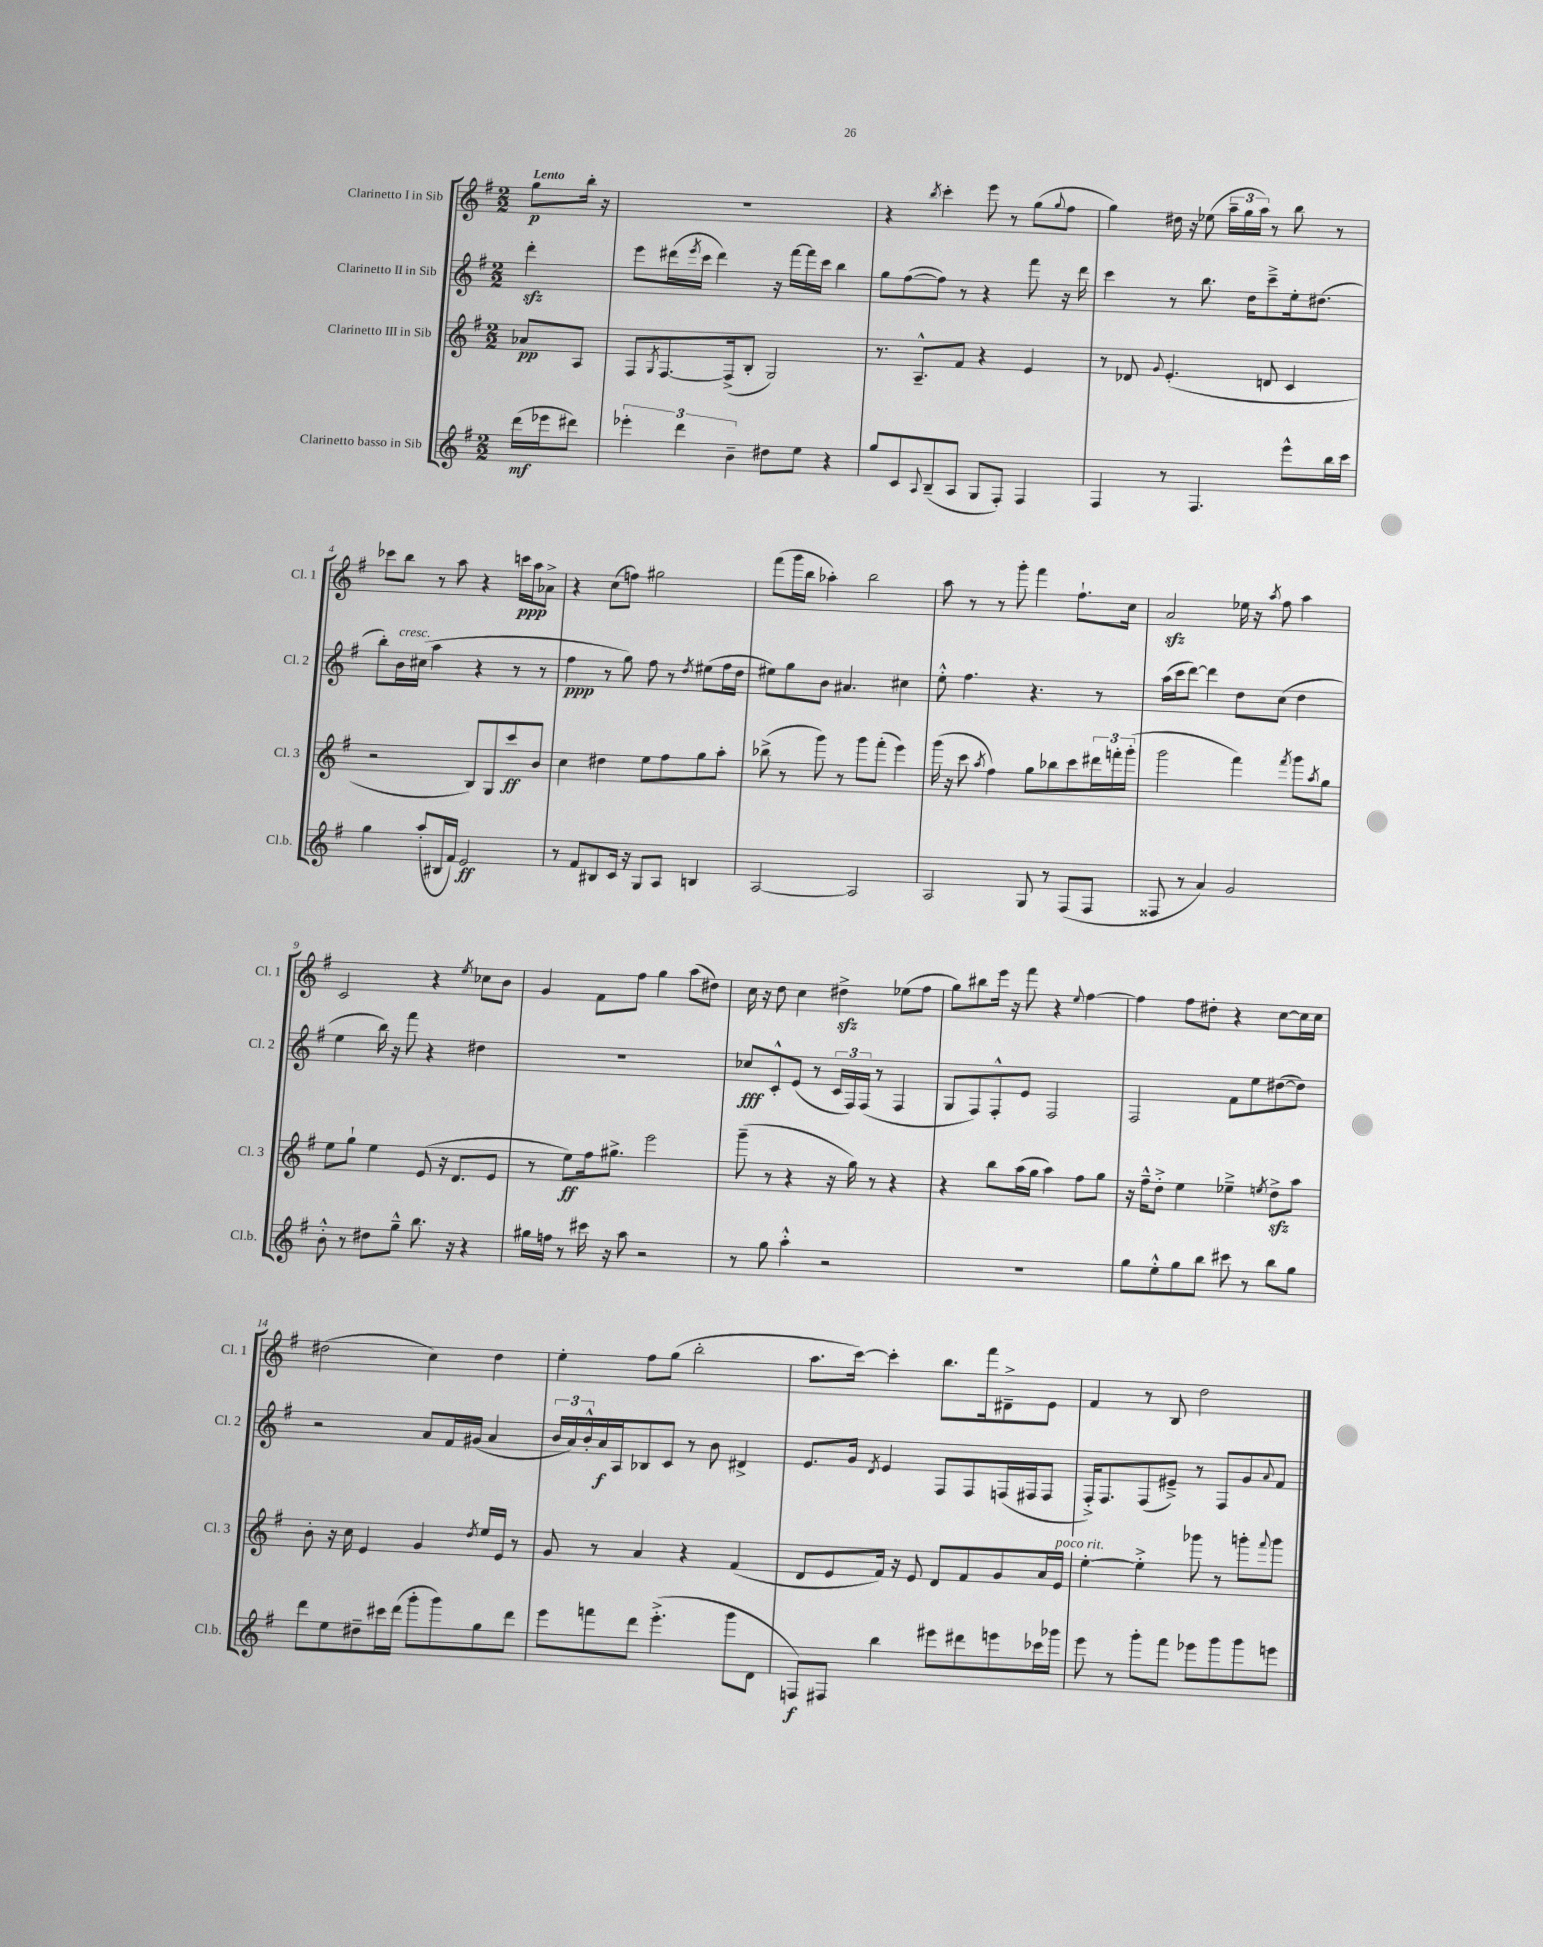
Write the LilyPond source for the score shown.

<<
\new StaffGroup <<
\new Staff = "s0" \with { instrumentName = "Clarinetto I in Sib" shortInstrumentName = "Cl. 1" } {
    \clef treble \key g \major \numericTimeSignature \time 2/2 \partial 4 \tempo "Lento"
    g''8\p b''16-. r16 |
    R1 |
    r4 \acciaccatura { b''8 } c'''4-. e'''8 r8 g''8( \appoggiatura { g''8 } fis''8 |
    g''4) dis''16 r16 ees''8( \tuplet 3/2 { a''16-- g''16 a''16) } r8 b''8 r8 |
    ces'''8 b''8 r8 a''8 r4 c'''16\ppp a''16 aes'8-> |
    r4 c''8( f''8) gis''2 |
    fis'''8( g'''16 b''16 aes''4-.) b''2 |
    a''8 r8 r8 g'''8-. fis'''4 fis''8.-! c''16 |
    a'2\sfz ees''16 r16 \acciaccatura { a''8 } fis''8 a''4 |
    c'2 r4 \acciaccatura { e''8 } ces''8 b'8 |
    g'4 fis'8 fis''8 g''4 a''8( dis''8) |
    c''16 r16 d''8 c''4 dis''4->\sfz ees''8( fis''8 |
    g''8) bis''8 e'''16 r16 fis'''8 r4 \appoggiatura { e''8 } fis''4~ |
    fis''4 fis''8 dis''8-. r4 c''8~ c''16 c''16 |
    dis''2( c''4) dis''4 |
    e''4-. fis''8 g''8( b''2-. |
    a''8. c'''16~) c'''4-. b''8. fis'''16 dis'8---> e'8 |
    fis'4 r8 b8 d''2 \bar "|." |
}
\new Staff = "s1" \with { instrumentName = "Clarinetto II in Sib" shortInstrumentName = "Cl. 2" } {
    \clef treble \key g \major \numericTimeSignature \time 2/2 \partial 4
    d'''4-.\sfz |
    e'''8 dis'''16( \acciaccatura { e'''8 } c'''16 dis'''4) r16 fis'''16~ fis'''16 c'''16 b''4 |
    g''8 fis''8~( fis''8) r8 r4 fis'''8 r16 d'''16 |
    c'''4 r8 b''8. d''16 c'''8---> e''16-. dis''8.( |
    b''8-.) b'16^\markup { \italic "cresc." } cis''16( a''4 r4 r8 r8 |
    fis''4\ppp r8 g''8) fis''8 r8 \acciaccatura { d''8 } eis''8( fis''16 d''16 |
    eis''8) g''8 b'8 ais'4. cis''4 |
    e''8-.-^ fis''4. r4. r8 |
    a''16( c'''16 d'''8~) d'''4 d''8 c''8( d''4 |
    e''4 b''16) r16 fis'''8 r4 dis''4 |
    R1 |
    ces''8\fff c'8-.-^ e'8( r8 \tuplet 3/2 { c'16 fis16) fis16( } r8 fis4 |
    g8 fis8) fis8-.-^ e'8 fis2 |
    fis2 fis'8 e''8 dis''8~( dis''8) |
    r2 a'8 fis'16 gis'16( a'4 |
    \tuplet 3/2 { b'16 a'16) b'16-.-^ } a'16\f a16 bes8 c'8 r8 b'8 dis'4-> |
    e'8. g'16 \acciaccatura { d'8 } e'4 fis8 fis8 f16( fis16 fis8 |
    fis16-.->) fis8. fis8( eis'8--->) r8 fis8 g'8 \appoggiatura { a'8 } fis'8 \bar "|." |
}
\new Staff = "s2" \with { instrumentName = "Clarinetto III in Sib" shortInstrumentName = "Cl. 3" } {
    \clef treble \key g \major \numericTimeSignature \time 2/2 \partial 4
    aes'8\pp a8 |
    fis8 \acciaccatura { g8 } fis8.~ fis16->( b8-. g2) |
    r8. a8.---^ fis'8 r4 e'4 |
    r8 des'8 \appoggiatura { g'8 } e'4.-.( d'8 c'4 |
    r2 b8) g8 c'''8\ff b'8 |
    c''4 dis''4 e''8 fis''8 g''8 a''8-. |
    bes''8->( r8 g'''8) r8 g'''8 fis'''8-.( e'''4) |
    g'''16( r16 c'''8 \acciaccatura { a''8 } fis''4) g''8 bes''8 c'''8 \tuplet 3/2 { dis'''16 f'''16-. g'''16-.( } |
    g'''2 fis'''4) \acciaccatura { fis'''8 } g'''8 \acciaccatura { a''8 } g''8 |
    e''8 g''8-! e''4 e'8( r16 d'8. e'8 |
    r8 e''8\ff) fis''16 gis''8.-> e'''2 |
    g'''8--( r8 r4 r16 g''16) r8 r4 |
    r4 b''8 a''16( g''16 a''4) fis''8 g''8 |
    r16 fis''16---^ d''8-.-> e''4 ees''4---> \acciaccatura { e''8 } d''8->\sfz a''8 |
    b'8-. r16 c''16 e'4 g'4 \acciaccatura { d''8 } e''16 e'16 r8 |
    g'8 r8 a'4 r4 fis'4( |
    d'8 e'8 fis'16) r16 e'8 d'8 fis'8 g'8 a'16 e'16^\markup { \italic "poco rit." } |
    e''4~-. e''4-.-> ges'''8 r8 g'''8-. \appoggiatura { fis'''8 } g'''8 \bar "|." |
}
\new Staff = "s3" \with { instrumentName = "Clarinetto basso in Sib" shortInstrumentName = "Cl.b." } {
    \clef treble \key g \major \numericTimeSignature \time 2/2 \partial 4
    d'''16\mf( ees'''16 dis'''8) |
    \tuplet 3/2 { ees'''4-. d'''4 b'4-- } dis''8 e''8 r4 |
    g''8 c'8 \appoggiatura { a8 } b8--( a8 g8 fis8-.) fis4 |
    fis4 r8 fis4. e'''8-^ b''16 c'''16 |
    g''4 a''8-.( bis16 fis'16) e'2\ff |
    r8 fis'8 bis8 c'16 r16 g8 a8 b4 |
    a2~ a2 |
    a2 g8 r8 fis8( fis8 |
    fisis8 r8 a'4) g'2 |
    b'8-.-^ r8 dis''8 g''8---^ b''8. r16 r4 |
    gis''16 f''16 r8 cis'''16 r16 a''8 r2 |
    r8 g''8 a''4-.-^ r2 |
    R1 |
    g''8 e''8-.-^ g''8 b''8 cis'''8 r8 b''8 g''8 |
    d'''8 e''8 dis''8-- cis'''16 d'''16( g'''8-. g'''8) g''8 d'''8 |
    e'''8 f'''8 d'''8 e'''4.-.->( g'''8 d'8 |
    f8\f) fis8 b''4 eis'''8 dis'''8 e'''8 ces'''16 ges'''16 |
    e'''8 r8 g'''8-. fis'''8 ees'''8 g'''8 g'''8 e'''8 \bar "|." |
}
>>
>>
